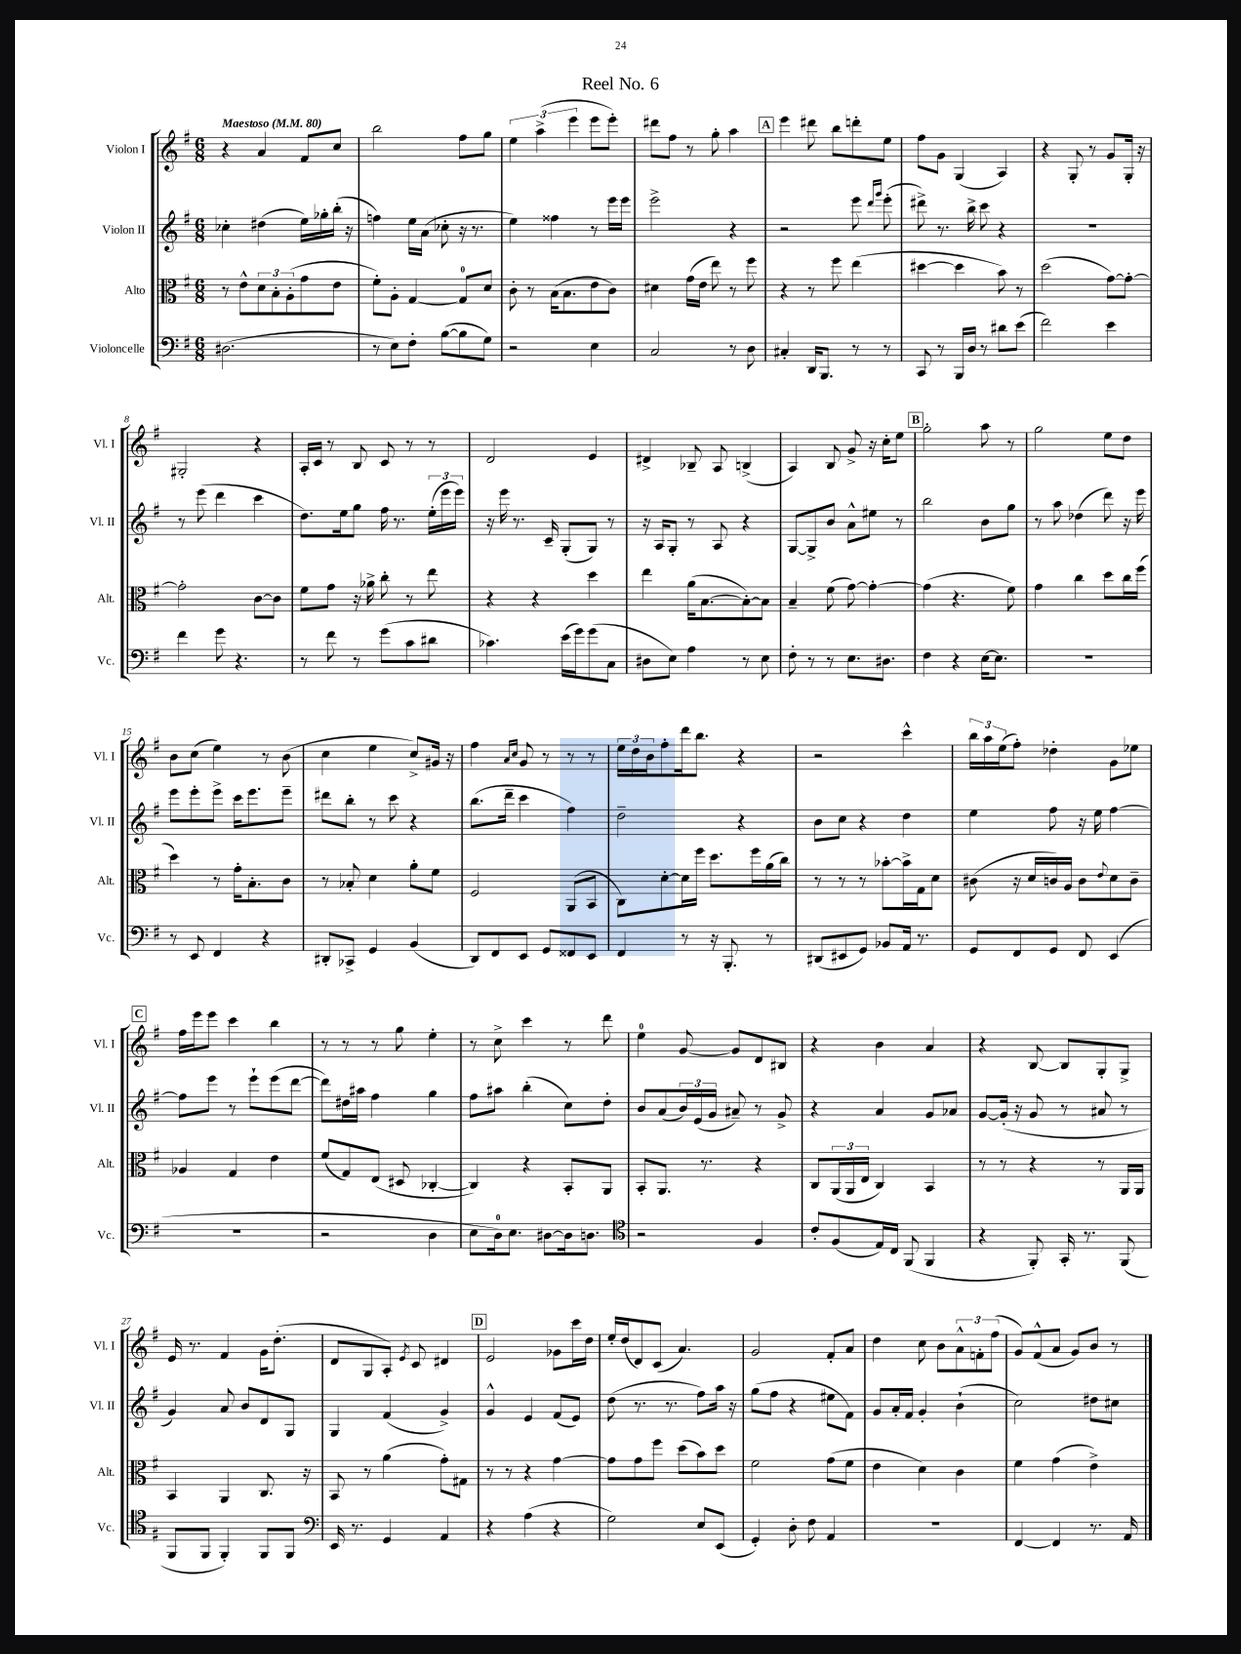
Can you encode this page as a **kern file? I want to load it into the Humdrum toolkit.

**kern	**kern	**kern	**kern
*part4	*part3	*part2	*part1
*staff4	*staff3	*staff2	*staff1
*I"Violoncelle	*I"Alto	*I"Violon II	*I"Violon I
*I'Vc.	*I'Alt.	*I'Vl. II	*I'Vl. I
*clefF4	*clefC3	*clefG2	*clefG2
*k[f#]	*k[f#]	*k[f#]	*k[f#]
*M6/8	*M6/8	*M6/8	*M6/8
*MM80	*MM80	*MM80	*MM80
=1	=1	=1	=1
!	!	!	!LO:TX:a:B:t=Maestoso
(2.D#X\	8r	4cc-X'\	4r
.	8e^^\L	.	.
.	12d\	(4dd#X\	4a/
.	12B'\	.	.
.	(12A'\	.	.
.	8g\	16ee\LL)	8f#/L
.	.	16gg-X'\	.
.	8e\J	(16bb'\JJ	8cc/J
.	.	16r	.
=2	=2	=2	=2
8r	8f#'\L)	4ffn\)	2bb\
8E\L)	8A'\J	.	.
8F#'\J	[4G/	16ee\LL	.
.	.	(16a\JJ	.
([8B\L	.	8cc-X'\	.
8B\]	8G/L]	16r	8ff#\L
.	.	8.r	.
8G\J)	8d/J	.	8gg\J
=3	=3	=3	=3
2r	8c'\	4ee\)	6ee\
.	8r	.	.
.	.	.	(6aa^\
.	(16B\KL	4ff##X\	.
.	8.B\	.	.
.	.	.	6eee\
4E\	8e\	8r	8eee\L
.	8c\J)	16eee\LL	8eee'\J)
.	.	16eee\JJ	.
=4	=4	=4	=4
2C/	4d#X\	2eee^\	8ddd#X\L
.	.	.	8ff#\J
.	(16g\LL	.	8r
.	16e\JJ	.	.
.	8ee\)	.	8gg'\
8r	8r	4r	4aa\
8D\	8ff#\	.	.
!!LO:REH:place=s1:t=A
=5	=5	=5	=5
4C#X'/	4r	2r	4eee\
16DD/KL	8r	.	8ddd#X\
8.BBB/J	.	.	.
.	8ff#\	.	8bb\L
8r	(4ee\	8eee\	8dddn'\
.	.	16qqddd/LL	.
.	.	16qqggg/JJ	.
8r	.	(8eee'\	8ee\J
=6	=6	=6	=6
8CC/	[4dd#X\	8ddd#X^\)	8ff#\L
8r	.	8.r	8g\J
16BBB/LL	4dd#\]	.	(4G/
16D/JJ	.	16bb^\	.
8r	.	8ccc\	.
8d#X\L	8b\)	4r	4A/)
(8e\J	8r	.	.
=7	=7	=7	=7
2f#\)	(2dd\	2.r	4r
.	.	.	8G'/
.	.	.	8r
4e\	[8g\L)	.	8g/L
.	8g'\J_	.	16G'/Jk
.	.	.	16r
!!LO:LB:g=z
=8	=8	=8	=8
4f#\	2g'\]	8r	2G#X'/
.	.	(8eee\	.
8g\	.	4ddd\	.
4.r	.	.	.
.	[8c\L	4ccc\	4r
.	8c\J]	.	.
=9	=9	=9	=9
8r	8f#\L	8.dd\L)	16A'/LL
.	.	.	16c/JJ
8f#\	8g\J	.	8r
.	.	16ee\k	.
8r	16r	8gg\J	8B/
.	16a-X^\	.	.
(8g\L	8cc'\	16ff#\	8c/
.	.	8.r	.
8c\	8r	.	8r
8d#X\J	8ee\	(24ee'\LL	8r
.	.	24eee\	.
.	.	24eee\JJ)	.
=10	=10	=10	=10
4.c-X\)	4r	16r	2d/
.	.	16eee\	.
.	.	8.r	.
.	4r	.	.
.	.	16c~/	.
(16e\LL	.	(8G'/L	.
16g\J)	.	.	.
(8g\	4dd\	8G/J)	4e/
8C\J	.	8r	.
=11	=11	=11	=11
8D#X\L	4ee\	16r	4d#X^/
.	.	16A/KL	.
8E\J)	.	8G'/J	.
4A\	(16a\KL	8r	8B-X~/
.	[8.B\	.	.
.	.	8A/	8A/
8r	8B'\_)	4r	(4Bn^/
8E\	8B\J]	.	.
=12	=12	=12	=12
8F#'\	4B~/	[8G/L	4A/)
8r	.	8G^/]	.
8r	(8f#\	8b/J	8B/
8.E\L	[8g\)	8a^^\L	8g^/
.	4g'\_	8ee#X\J	16r
8.D#X\J	.	.	16cc'\KL
.	.	8r	8ee\J
!!LO:REH:place=s1:t=B
=13	=13	=13	=13
4F#\	(4g\]	2bb\	2gg'\
4r	4.r	.	.
[16E\KL	.	8b\L	8aa\
8.E\J]	.	.	.
.	8f#\)	8gg\J	8r
=14	=14	=14	=14
2.r	4g\	8r	2gg\
.	.	8aa\	.
.	4cc\	(4dd-X\	.
.	8dd\L	8ddd\)	8ee\L
.	16cc\L	16r	8dd\J
.	(16ff#\JJ	16eee\	.
!!LO:LB:g=z
=15	=15	=15	=15
8r	4dd\)	8eee\L	8b\L
8EE/	.	8eee'\	(8cc\J
4FF#/	8r	8eee^\J	4ee\)
.	16g'\KL	16ccc\KL	.
.	8.B'\	8.eee\	.
4r	.	.	8r
.	8c\J	8eee~\J	(8b\
=16	=16	=16	=16
8DD#X'/L	8r	8ddd#X\L	4cc\
8CC-X^/J	8B-X'/	8bb'\J	.
4GG/	4d\	8r	4ee\
.	.	8ccc\	.
(4BB/	8a'\L	4r	8cc^/L)
.	8f#\J	.	16g#X/Jk
.	.	.	16r
=17	=17	=17	=17
8DD/L)	2F#/	(8.bb\L	4ff#\
8FF#/	.	.	.
.	.	16ddd~\Jk	.
.	.	.	16qqa/LL
.	.	.	16qqcc/JJ
8EE/J	.	4ccc\	8g/
8GG/L	.	.	8r
8FF##X/	(8AA/L	4ff#\)	8r
8EE/J	8BB/J	.	8r
=18	=18	=18	=18
4FF#/	8C\L)	2dd~\	24ee\LL
.	.	.	24dd\
.	.	.	24b\J
.	[8d'\	.	8ff#'\
8r	16d\L]	.	16ddd\k
.	16ff#\JJ	.	8.bb\J
16r	8.dd\L	.	.
8.BBB'/	.	.	.
.	.	4r	4r
.	16ff#\L	.	.
8r	(16a\	.	.
.	16cc\JJ)	.	.
=19	=19	=19	=19
(8DD#X/L	8r	8b\L	2r
8EE#X/	8r	8cc\J	.
8GG/J)	8r	4r	.
8BB-X/L	[8b-X'\L	.	.
16AA/Jk	16b-^\L]	4dd\	4ccc^^\
8.r	16G\J	.	.
.	8d\J	.	.
=20	=20	=20	=20
8GG/L	(8c#X\	4ee\	24bb\LL
.	.	.	24aa\
.	.	.	(24ee\J
8FF#/	16r	.	8ff#'\J)
.	16d/LL	.	.
8GG/J	16cn/)	8ff#\	4dd-X'\
.	16A/JJ	.	.
8FF#/	8c\L	16r	.
.	.	16ee\	.
.	8qqe/	.	.
(4EE/	8d\	[4ff#\	8g\L
.	8c~\J	.	8ee-X\J
!!LO:LB:g=z
!!LO:REH:place=s1:t=C
=21	=21	=21	=21
2.r	4A-X/	8ff#\L]	16ff#\LL
.	.	.	16eee\J
.	.	8eee\J	8eee\J
.	4G/	8r	4ccc\
.	.	8eee`\L	.
.	4e\	(8eee\	4bb\
.	.	[8ddd\J	.
=22	=22	=22	=22
2r	(8f#/L	8ddd\L])	8r
.	8G/)	16dd#X\L	8r
.	.	16aa#X\JJ	.
.	(8E/J	4ff#\	8r
.	8D#X/	.	8gg\
4D\	[4C-X'/	4gg\	4ee'\
=23	=23	=23	=23
8E\L	4C-/])	8ff#\L	8r
16D\k)	.	8aa#X\J	8cc^\
8.E\J	.	.	.
.	4r	(4bb'\	4ccc\
[8D#X\L	.	.	.
16D#\k]	8BB'/L	8cc\L)	8r
8.Dn\J	.	.	.
.	8AA/J	8dd'\J	8ddd\
=24	=24	=24	=24
*clefC4	*	*	*
2r	8BB'/L	8b/L	4ee\
.	8.AA/J	(8a/	.
.	.	24b/L)	[8g/
.	.	(24e/	.
.	8.r	.	.
.	.	24g/JJ	.
.	.	8a#X~/)	8g/L]
4F#/	4r	8r	8d/
.	.	8g^/	8B#X/J
=25	=25	=25	=25
8c'/L	8C/L	4r	4r
(8F#/	(24AA/L	.	.
.	24AA/	.	.
.	24E/JJ	.	.
16E/L)	4C/)	4a/	4b\
16C/JJ	.	.	.
(8FF#/	.	.	.
4FF#/	4BB/	8g/L	4a/
.	.	8a-X/J	.
=26	=26	=26	=26
4r	8r	[8g/L	4r
.	8r	(16g'/Jk]	.
.	.	16r	.
8FF#'/)	4r	8g/	[8B/
16GG'/	.	8r	8B/L]
8.r	.	.	.
.	8r	8a#X/	8G'/
(8FF#/	16AA/LL	8r	8G^/J
.	16AA/JJ	.	.
!!LO:LB:g=z
=27	=27	=27	=27
8FF#/L	4BB/	4g/)	16e/
.	.	.	8.r
8FF#/J	.	.	.
4FF#'/)	4AA/	8a/	4f#/
.	.	8b/L	.
8FF#/L	8.C/	8d/	16g\KL
.	.	.	(8.dd'\J
8FF#/J	.	8G/J	.
.	16r	.	.
=28	=28	=28	=28
*clefF4	*	*	*
16EE/	8BB/	4G/	8d/L
8.r	.	.	.
.	8r	.	8G/
4GG/	(4a\	(4f#/	8A'/J)
.	.	.	8qe/
.	.	.	8c/
4AA/	8g'\L)	4g^/)	4d#X/
.	8G#X\J	.	.
!!LO:REH:place=s1:t=D
=29	=29	=29	=29
4r	8r	4g^^/	2e/
.	8r	.	.
(4A\	4r	4e/	.
4r	[4g\	(8f#/L	8g-X\L
.	.	8e/J)	16ccc\L
.	.	.	16dd\JJ
=30	=30	=30	=30
2G\)	8g\L]	(8dd\	16ee'/LL
.	.	.	(16dd/J
.	8g\	8.r	8d/)
.	8ff#\J	.	(8c/J
.	.	8.r	.
.	(8dd\L	.	4.a/)
8E/L	8b\)	8ff#\L)	.
(8EE/J	8dd\J	16aa\Jk	.
.	.	16r	.
=31	=31	=31	=31
4GG'/)	2f#\	(8gg\L	2g/
.	.	8ff#\J	.
8D'\	.	4r	.
8F#\	.	.	.
4AA/	(8g\L	8ee#X\L	8f#'/L
.	8f#\J	8f#\J)	8a/J
=32	=32	=32	=32
2.r	4e\	8g/L	4dd\
.	.	16a'/L	.
.	.	16f#/JJ	.
.	4d\)	4g'/	8cc\
.	.	.	8b\L
.	4c\	(4b`\	12a^^\
.	.	.	12fn'\
.	.	.	(12ff#\J
=33	=33	=33	=33
[4FF#/	4f#\	2cc\)	8g/L)
.	.	.	(8f#^^/
4FF#/]	(4g\	.	8a/J
.	.	.	8g/L)
8.r	4e^\)	8dd#X\L	8b/J
.	.	8cc#X\J	8r
16AA/	.	.	.
==	==	==	==
*-	*-	*-	*-
